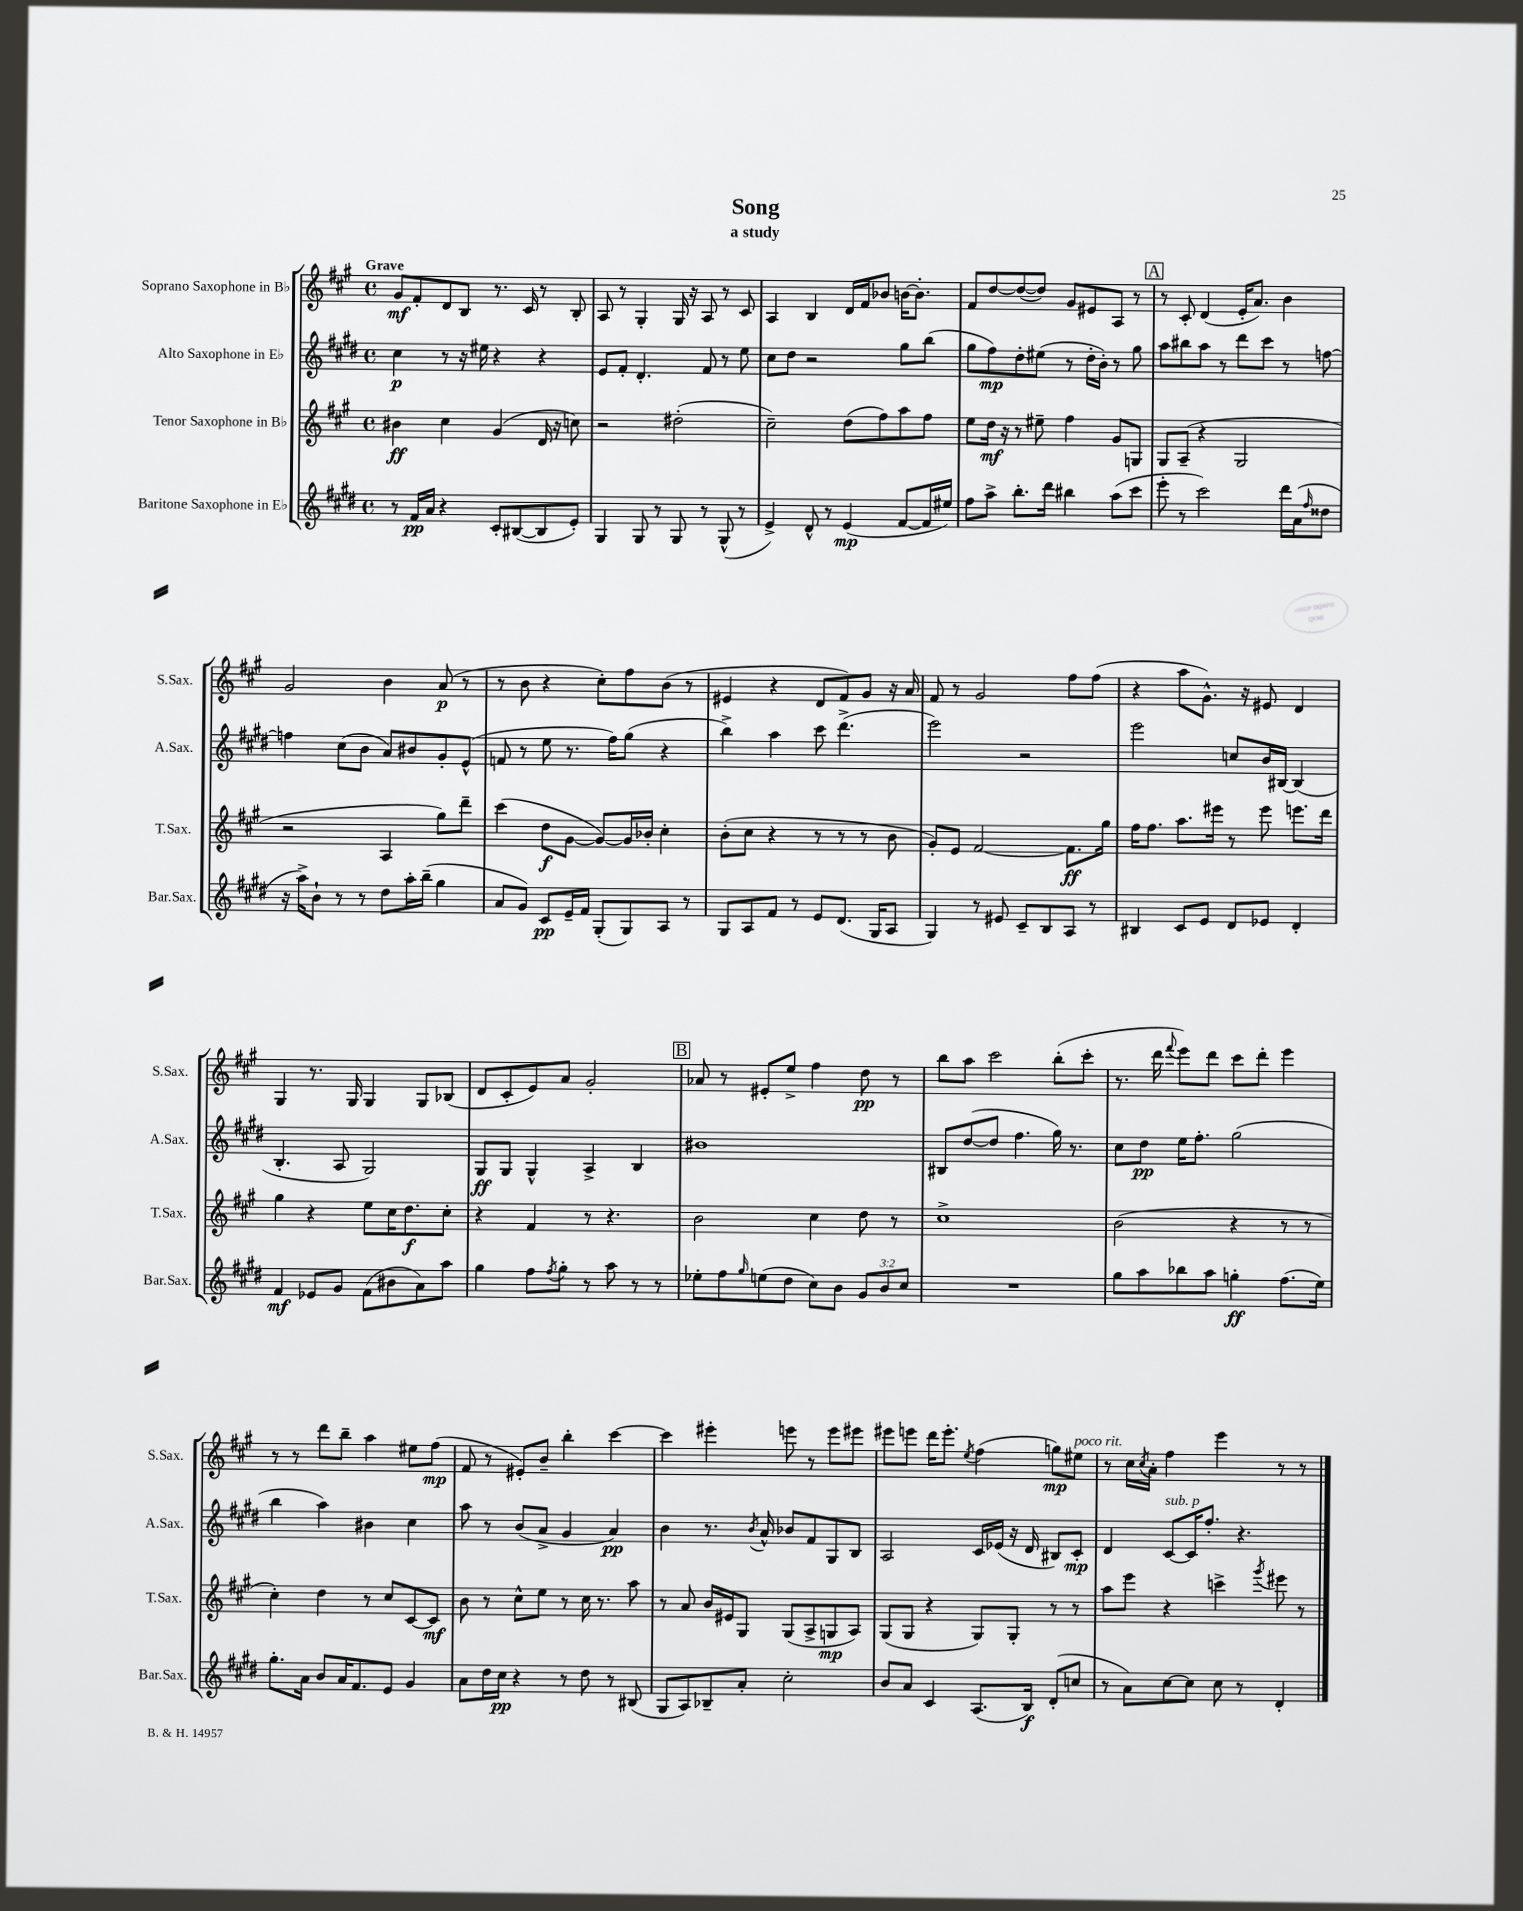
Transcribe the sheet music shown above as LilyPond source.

\header { title = "Song" subtitle = "a study" }
<<
\new StaffGroup <<
\new Staff = "s0" \with { instrumentName = "Soprano Saxophone in Bb" shortInstrumentName = "S.Sax." } {
    \clef treble \key a \major \defaultTimeSignature \time 4/4 \tempo "Grave"
    gis'8\mf fis'8-. d'8 b8 r8. cis'16 r8 b8-. |
    a8 r8 gis4-. gis16 r16 a8 r8 cis'8 |
    a4 b4 d'16 fis'16 bes'8 b'16~ b'8.-. |
    fis'8 d''8~ d''8~( d''8) gis'8 eis'8 a8 r8 |
    \mark \markup { \box "A" } r8 cis'8-. d'4( e'16-. a'8.) b'4 |
    gis'2 b'4 a'8\p( r8 |
    r8 b'8 r4 cis''8-.) fis''8 b'8( r8 |
    eis'4 r4 d'8 fis'8) gis'8 r16 a'16 |
    fis'8 r8 gis'2 fis''8 fis''8( |
    r4 a''8 gis'8.-^) r16 eis'8 d'4 |
    gis4 r8. gis16 gis4 gis8 bes8( |
    d'8 cis'8-. e'8) a'8 gis'2-. |
    \mark \markup { \box "B" } aes'8 r8 eis'8-. e''8-> fis''4 d''8\pp r8 |
    b''8 a''8 cis'''2 b''8-.( cis'''8-. |
    r8. d'''16 \appoggiatura { fis'''8 } e'''8) d'''8 cis'''8 d'''8-. e'''4 |
    r8 r8 d'''8 b''8-- a''4 eis''8 fis''8\mp( |
    fis'8 r8 eis'8-.) b'8-- b''4-. cis'''4~ |
    cis'''4 eis'''4-. e'''8 r8 e'''8 eis'''8 |
    eis'''8 e'''8 d'''16 e'''8.-. \acciaccatura { e''8 } fis''4( g''8\mp) eis''8^\markup { \italic "poco rit." } |
    r8 cis''16 \acciaccatura { cis''8 } a'16-. fis''4 e'''4 r8 r8 \bar "|." |
}
\new Staff = "s1" \with { instrumentName = "Alto Saxophone in Eb" shortInstrumentName = "A.Sax." } {
    \clef treble \key e \major \defaultTimeSignature \time 4/4
    cis''4\p r8 r16 eis''16 r4 r4 |
    e'8 fis'8-. dis'4.-. fis'8 r8 e''8 |
    cis''8 dis''8 r2 gis''8 b''8( |
    gis''8 fis''8\mp) dis''8-. eis''8( r8 dis''16-. b'16-.) r8 gis''8 |
    \mark \markup { \box "A" } a''8 bis''8 a''8 r8 dis'''8 cis'''8 r8 f''8~ |
    f''4 cis''8( b'8 a'8) bis'8 gis'8-. e'8-^( |
    f'8 r8 e''8 r8. fis''16) gis''8( r4 |
    b''4->) a''4 cis'''8 dis'''4.->( |
    e'''2) r2 |
    e'''2 c''8 b'16 bis16~ bis4( |
    b4.-. a8 gis2) |
    gis8\ff gis8 gis4-^ a4-> b4 |
    \mark \markup { \box "B" } bis'1 |
    bis8 dis''8~( dis''8 fis''4. gis''16) r8. |
    cis''8 dis''8\pp e''16 fis''8.-. gis''2( |
    b''4 a''4) bis'4 cis''4 |
    a''8 r8 b'8( a'8-> gis'4 a'4\pp) |
    b'4 r8. \acciaccatura { b'8 } a'16-^ bes'8 fis'8 gis8 b8 |
    a2 cis'16 ees'16( r16 dis'16 bis8) cis'8-.\mp |
    dis'4 cis'8~^\markup { \italic "sub. p" } cis'16 fis''8.-. r4. \bar "|." |
}
\new Staff = "s2" \with { instrumentName = "Tenor Saxophone in Bb" shortInstrumentName = "T.Sax." } {
    \clef treble \key a \major \defaultTimeSignature \time 4/4
    bis'4\ff cis''4 gis'4( d'16 r16 c''8) |
    r2 dis''2-.( |
    cis''2--) d''8( fis''8) a''8 fis''8 |
    e''8 d''16\mf r16 r8 eis''8-- fis''4 gis'8 g8 |
    \mark \markup { \box "A" } gis8 a8--( r4 gis2 |
    r2 a4 gis''8) d'''8-- |
    cis'''4( d''8\f gis'8~ gis'8~) gis'16 bes'16-. cis''4-. |
    b'8-.( cis''8 r4 r8 r8 r8 b'8 |
    gis'8-.) e'8 fis'2~ fis'8.\ff gis''16 |
    fis''16 fis''8. a''8. eis'''16 r8 eis'''8 e'''8. d'''16 |
    gis''4 r4 e''8 cis''16 d''8.\f cis''8-. |
    r4 fis'4 r8 r4. |
    \mark \markup { \box "B" } b'2 cis''4 d''8 r8 |
    cis''1-> |
    b'2( r4 r8 r8 |
    cis''4-.) d''4 r8 cis''8 cis'8~ cis'8\mf |
    b'8 r8 cis''8-^ e''8 r8 cis''16 r8. a''8 |
    r8 a'8 b'16 eis'16 gis8 gis8( a8-> g8\mp a8) |
    gis8( gis8 r4 gis8) gis8-. r8 r8 |
    a''8 e'''8 r4 c'''4-> \acciaccatura { gis'''8 } eis'''8 r8 \bar "|." |
}
\new Staff = "s3" \with { instrumentName = "Baritone Saxophone in Eb" shortInstrumentName = "Bar.Sax." } {
    \clef treble \key e \major \defaultTimeSignature \time 4/4 \override Staff.TupletNumber.text = #tuplet-number::calc-fraction-text
    r8 fis'16\pp a'16 r4 cis'8-. bis8~( bis8 e'8-.) |
    gis4 gis8 r8 gis8 r8 gis8-^( r8 |
    e'4->) dis'8-^ r8 e'4\mp( fis'8~ fis'16 eis''16) |
    fis''8 a''8-> b''8.-. dis'''16 bis''4 a''8( cis'''8 |
    \mark \markup { \box "A" } e'''8-. r8 cis'''2) dis'''16 a'16( \grace { fis''16 } disis''8 |
    r16 a''16->) b'8-! r8 r8 dis''8 a''16-. b''16--( gis''4 |
    a'8 gis'8) cis'8\pp e'16-- fis'16 gis8-.( gis8) a8 r8 |
    gis8 a8 fis'8 r8 e'8 dis'8.( gis16 a8 |
    gis4) r8 eis'8 cis'8-- b8 a8 r8 |
    bis4 cis'8 e'8 dis'8 ees'8 dis'4-. |
    fis'4\mf ees'8 gis'8 fis'8( bis'8 a'8) a''8 |
    gis''4 fis''8 \acciaccatura { fis''8 } gis''8-. r8 a''8 r8 r8 |
    \mark \markup { \box "B" } ees''8-. fis''8 \grace { gis''16 } e''8( dis''8 cis''8) b'8 \tuplet 3/2 { gis'8 b'8 cis''8 } |
    R1 |
    gis''8 a''8 bes''8 a''8 g''4-.\ff fis''8.( e''16) |
    gis''8.-. a'16 b'8 a'16 fis'8. e'8 gis'4 |
    a'8 dis''16 cis''16\pp r4 r8 dis''8 r8 bis8( |
    gis8 a8) bes8-- a'8-. cis''2-. |
    b'8 a'8 cis'4 a8.( b16\f) dis'8-.( c''8 |
    r8 a'8) cis''8~ cis''8 cis''8 r8 dis'4-. \bar "|." |
}
>>
>>
\layout { \context { \Score \remove "Bar_number_engraver" } }
